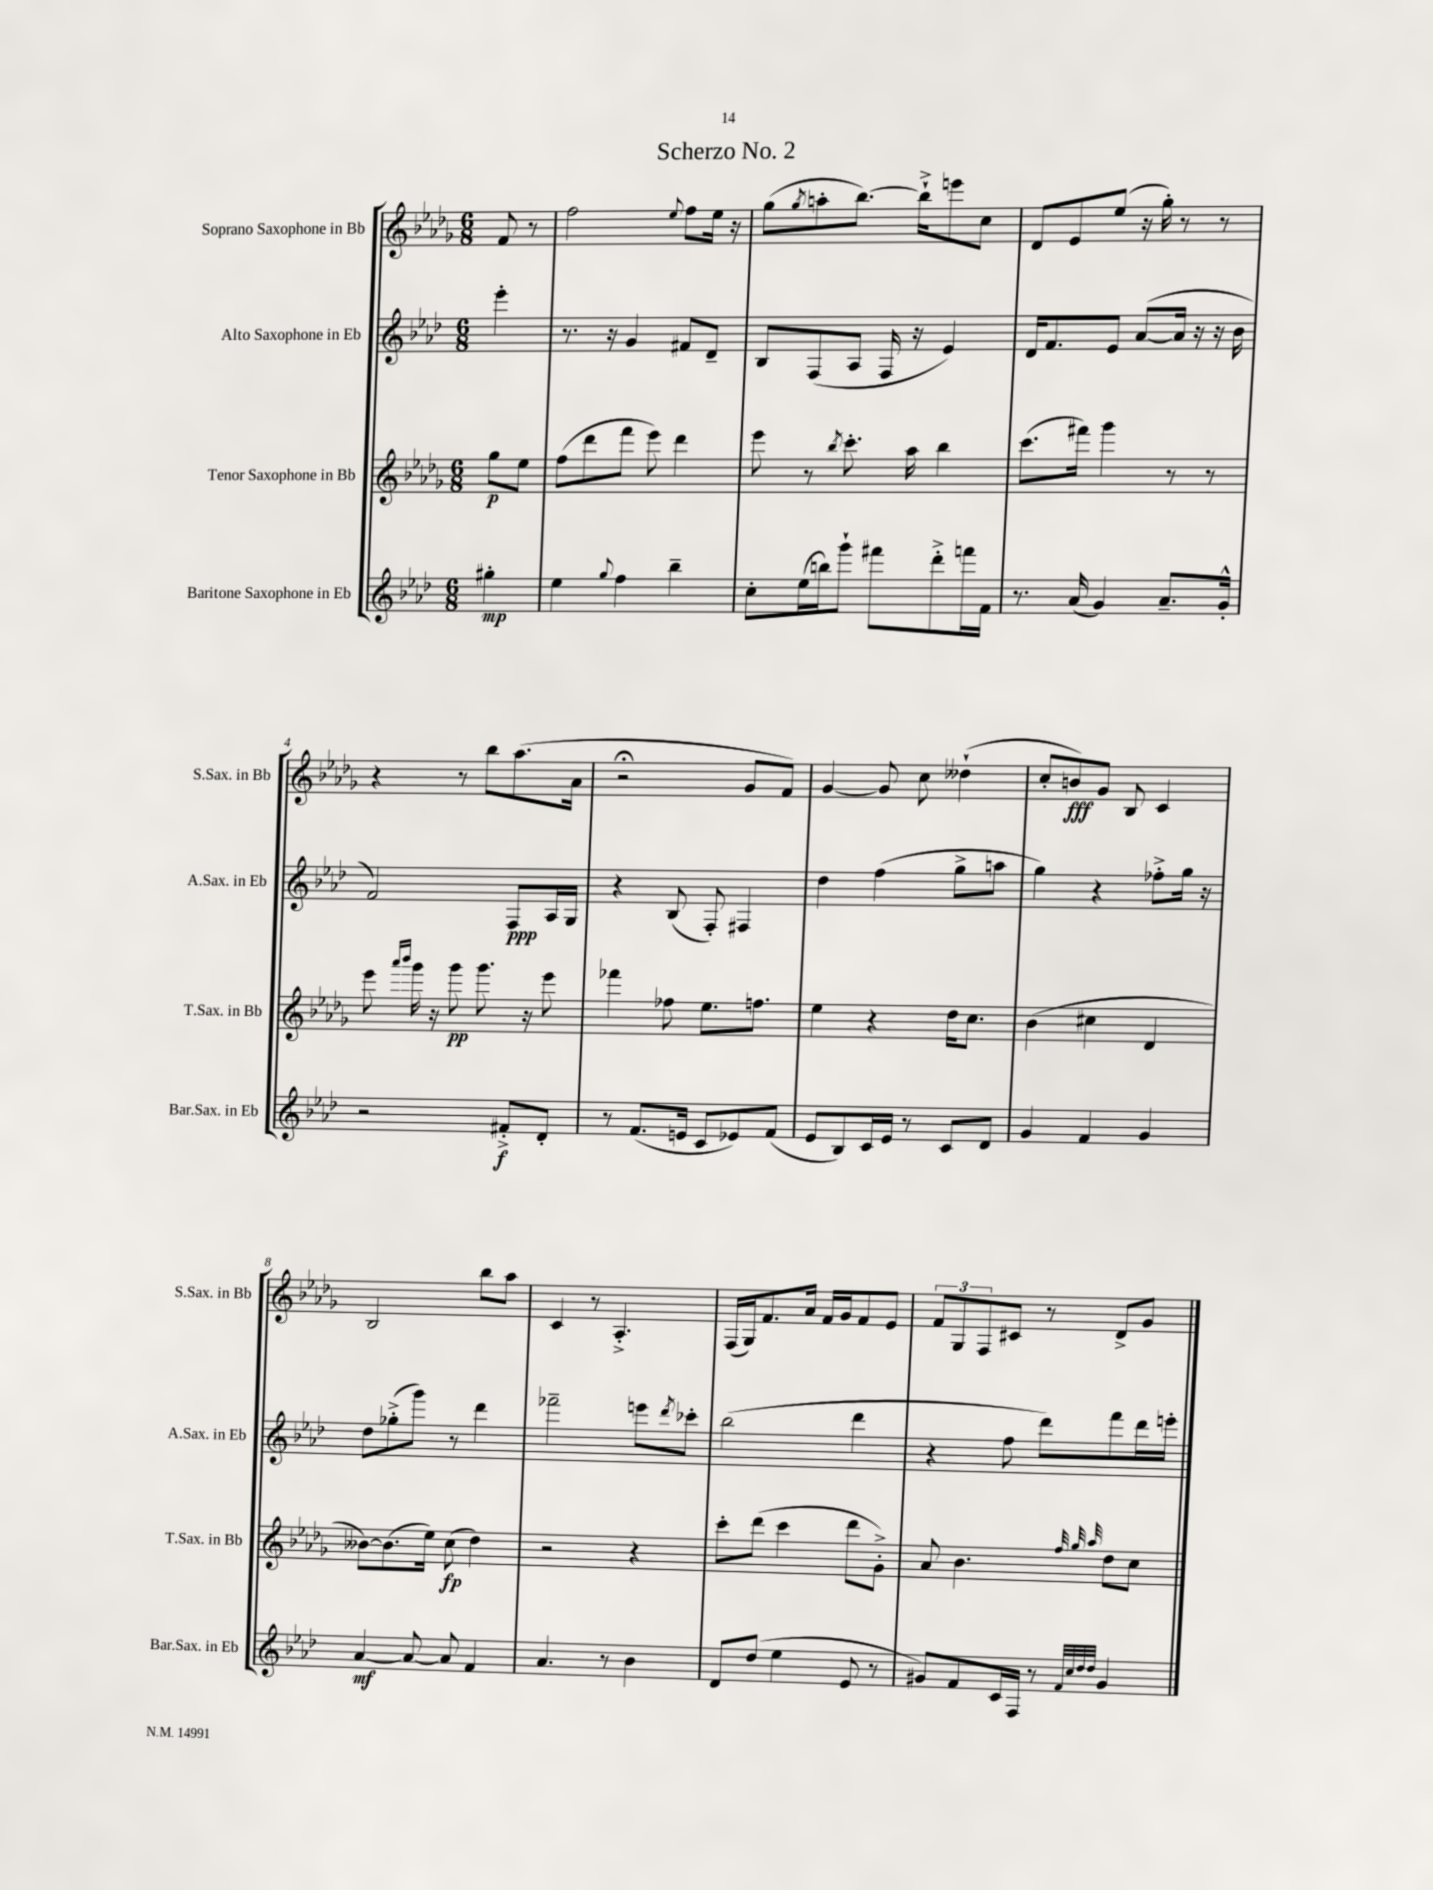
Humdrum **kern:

**kern	**kern	**kern	**kern
*staff4	*staff3	*staff2	*staff1
*clefG2	*clefG2	*clefG2	*clefG2
*k[b-e-a-d-]	*k[b-e-a-d-g-]	*k[b-e-a-d-]	*k[b-e-a-d-g-]
*M6/8	*M6/8	*M6/8	*M6/8
4gg#'	8gg-	4eee-'	8f
.	8ee-	.	8r
=	=	=	=
4ee-	(8ff	8.r	2ff
.	8ddd-	.	.
.	.	16r	.
8qqgg	.	.	.
4ff	8fff	4g	.
.	8eee-)	.	.
.	.	.	8qqee-
4bb-~	4ddd-	8f#	8ff
.	.	8d-~	16ee-
.	.	.	16r
=	=	=	=
8cc'	8eee-	8B-	(8gg-
.	.	.	8qgg-
(16ee-	8r	(8F	8aa'
16bb)	.	.	.
.	8qbb-	.	.
8ggg`	8.ccc'	8A-	[8.bb-)
8fff#	.	16F	.
.	16aa-	16r	16bb-`^]
8ddd-'^	4bb-	4e-)	8eee
16fff	.	.	8cc
16f	.	.	.
=	=	=	=
8.r	(8.ccc	16d-	8d-
.	.	8.f	.
.	.	.	8e-
(16a-	16fff#)	.	.
4g)	4ggg-	8e-	(8ee-
.	.	([8a-	16r
.	.	.	16gg-')
8.a-~	8r	16a-]	8r
.	.	16r	.
.	8r	16r	8r
16g'^^	.	16b-	.
=	=	=	=
2r	8eee-	2f)	4r
.	16qqaaa-	.	.
.	16qqbbb-	.	.
.	16ggg-	.	.
.	16r	.	.
.	8ggg-	.	8r
.	8.ggg-	.	8bb-
8f#'^	.	8F	(8.aa-
.	16r	.	.
8d-'	8eee-	16A-	.
.	.	16G	16a-
=	=	=	=
8r	4fff-	4r	2r;
(8.f	.	.	.
.	8ff-	(8B-	.
16e	.	.	.
8c	8.ee-	8F')	.
8e-)	.	4F#	8g-
.	8.ff	.	.
(8f	.	.	8f)
=	=	=	=
8e-	4ee-	4dd-	[4g-
8B-)	.	.	.
16c	4r	(4ff	8g-]
16e-	.	.	.
8r	.	.	8cc
8c	16dd-	8gg^	(4dd--`
.	8.cc	.	.
8d-	.	8aa	.
=	=	=	=
4g	(4b-	4gg)	8cc'
.	.	.	8b)
4f	4cc#	4r	8g-
.	.	.	8B-
4g	4d-	8ff-'^	4c
.	.	16gg	.
.	.	16r	.
=	=	=	=
[4a-	[8b--)	8dd-	2B-
.	(8.b--]	(8gg-'^	.
8a-_	.	8ggg)	.
.	16ee-)	.	.
8a-]	(8cc	8r	.
4f	4dd-)	4ddd-	8bb-
.	.	.	8aa-
=	=	=	=
4.a-	2r	2fff-~	4c
.	.	.	8r
8r	.	.	4.A-'^
4b-	4r	8eee	.
.	.	8qddd-	.
.	.	8ccc-'	.
=	=	=	=
8d-	8ccc'	(2bb-	(16F
.	.	.	16G-)
(8dd-	(8ddd-	.	8.f
4ee-	4ccc	.	.
.	.	.	16a-
.	.	.	16f
.	.	.	16g-
8e-	8ddd-	4ddd-	8f
8r	8g-'^)	.	8e-
=	=	=	=
8g#)	8a-	4r	12f
.	.	.	12G-
8f	4.b-	.	.
.	.	.	12F
16c	.	8ff	8c#
16F	.	.	.
8r	.	8ddd-)	8r
32qqf	.	.	.
32qqcc	32qqff	.	.
32qqdd-	32qqgg-	.	.
32qqdd-	32qqaa-	.	.
4g#	8dd-	8fff	8d-^
.	8cc	16ddd-	8g-
.	.	16eee'	.
==	==	==	==
*-	*-	*-	*-
